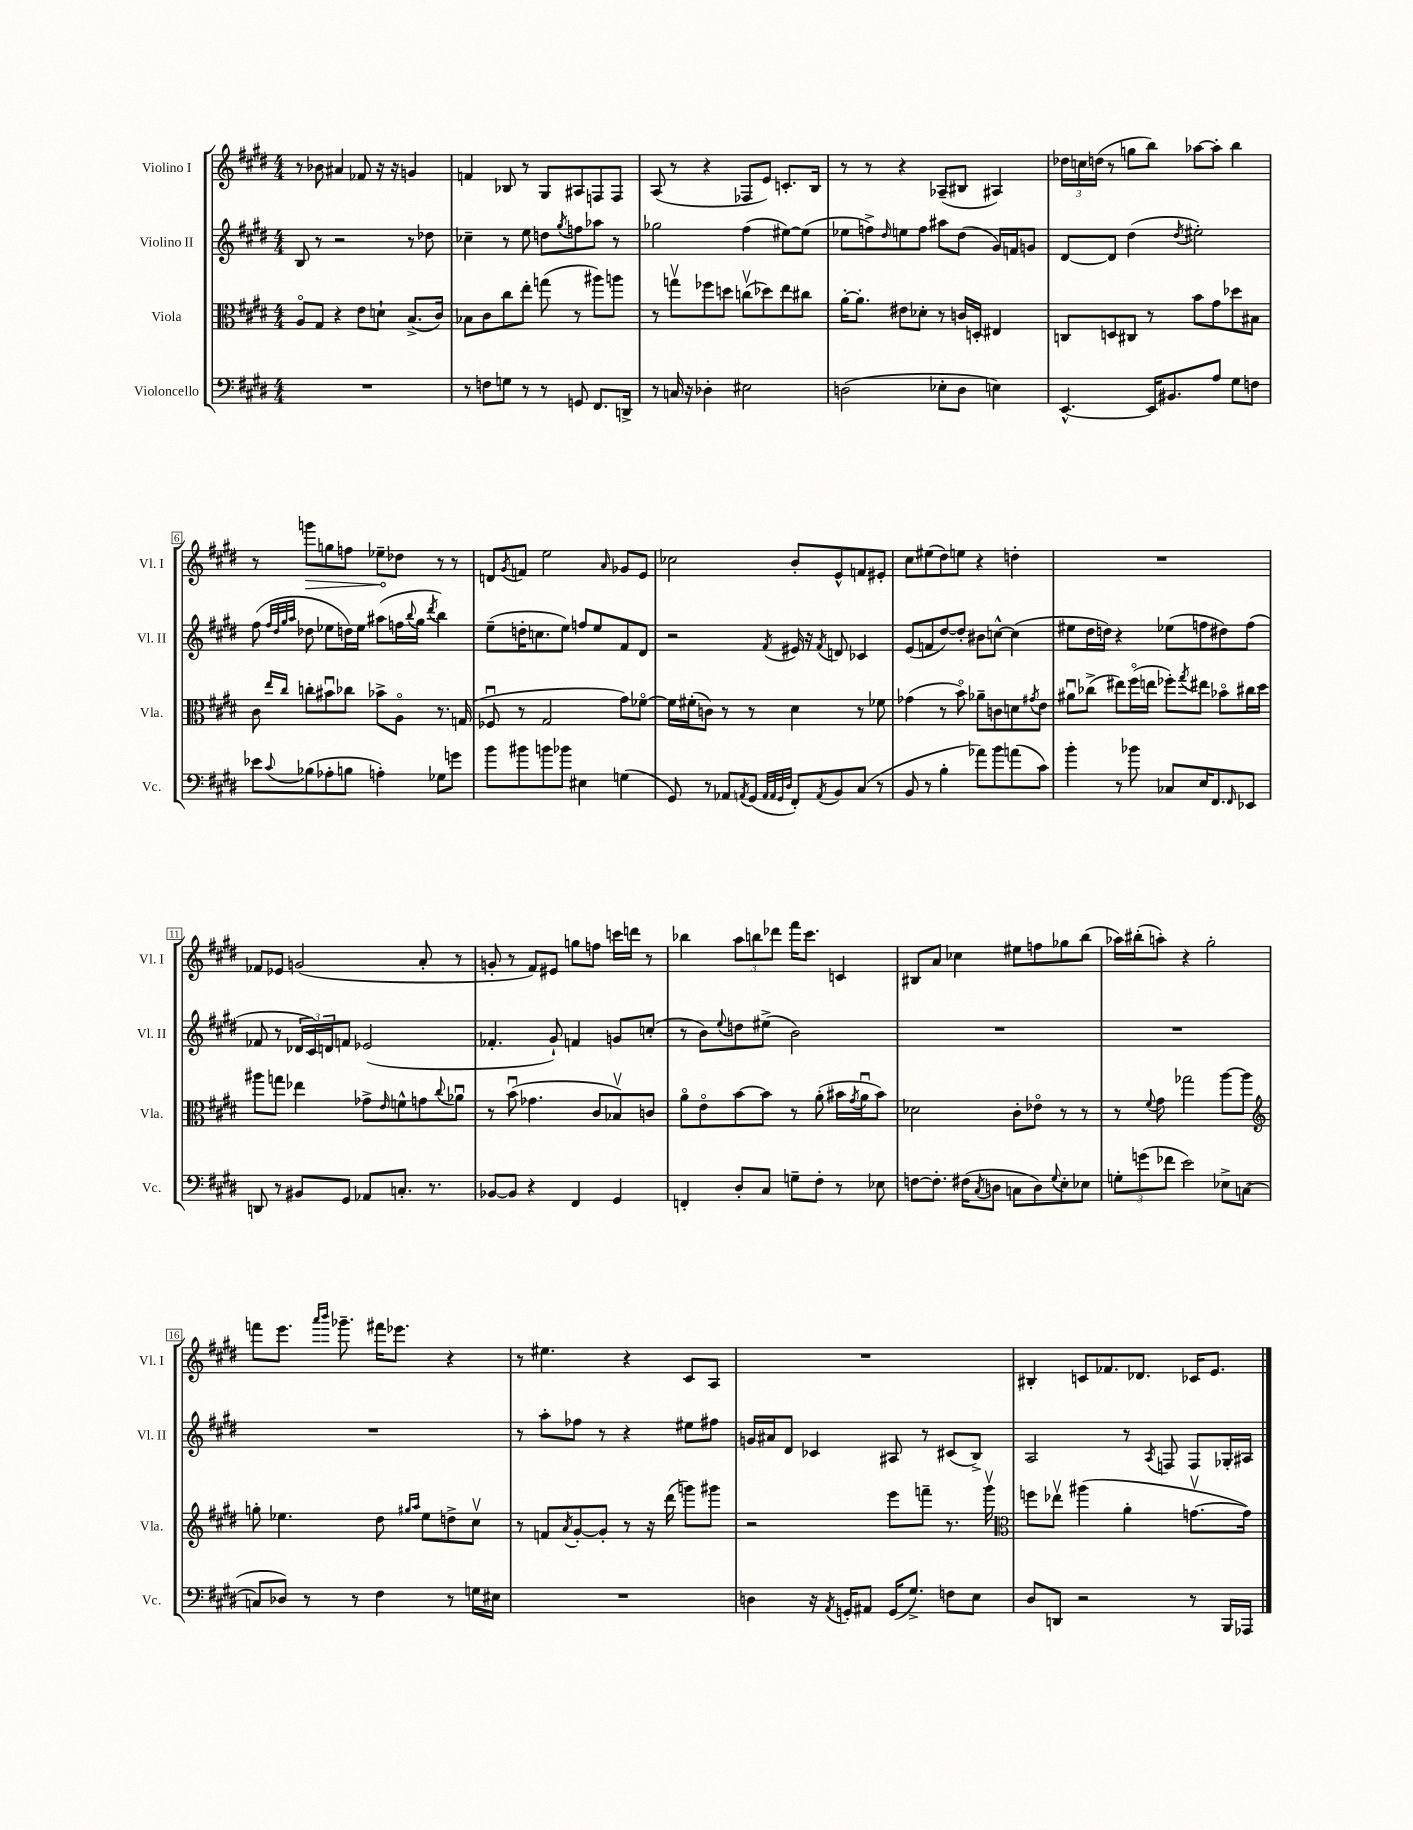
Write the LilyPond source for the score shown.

<<
\new StaffGroup <<
\new Staff = "s0" \with { instrumentName = "Violino I" shortInstrumentName = "Vl. I" } {
    \clef treble \key e \major \numericTimeSignature \time 4/4
    r8 bes'8 ais'4 fes'8 r16 r16 g'4 |
    f'4 bes8 r8 gis8 ais8 f8 f8 |
    a8( r8 r4 fes8 e'8) c'8.-. b16 |
    r8 r8 r4 aes8--( bis8 ais4) |
    \tuplet 3/2 { des''16 c''16 d''16( } r8 g''8 b''8) aes''8~ aes''8-. b''4 |
    r8 \once \override Hairpin.circled-tip = ##t g'''8\> g''8 f''8 ees''8--\! des''8 r8 r8 |
    d'8 \acciaccatura { gis'8 } f'8 e''2 \grace { a'16 } ges'8 e'8 |
    ces''2 b'8-. e'8-^ f'8 eis'8-. |
    cis''8 eis''8( dis''8) e''8 r4 d''4-. |
    R1 |
    fes'8 ees'8 g'2( a'8-. r8 |
    g'8-. r8 fis'8) eis'8 g''8 f''8 c'''16 d'''16 r8 |
    bes''4 \tuplet 3/2 { a''8 b''8 des'''8 } fis'''16 cis'''8. c'4 |
    bis8 a'8 ces''4 eis''8 f''8 ges''8 b''8( |
    aes''16) bis''16-.( a''8-.) r4 gis''2-. |
    f'''8 e'''8. \grace { a'''16 b'''16 } ges'''8.-- fis'''16 ees'''8. r4 |
    r8 eis''4. r4 cis'8 a8 |
    R1 |
    bis4-. c'8 fes'8. des'8. ces'16 e'8. \bar "|." |
}
\new Staff = "s1" \with { instrumentName = "Violino II" shortInstrumentName = "Vl. II" } {
    \clef treble \key e \major \numericTimeSignature \time 4/4
    b8 r8 r2 r8 des''8 |
    ces''4-- r8 e''8 d''8 \acciaccatura { gis''8 } f''8 aes''8 r8 |
    ges''2 fis''4( eis''8~) eis''8( |
    ees''8 f''8->) \grace { dis''16 } e''8 f''8 ais''8 dis''8( gis'16) f'16 g'8 |
    dis'8~ dis'8 dis''4( \acciaccatura { dis''8 } eis''2-.) |
    fis''8( \grace { fis''32 dis''32 gis''32 a''32 } des''8 ees''8 d''16) ees''16 ais''8( f''16 \appoggiatura { b''8 } gis''16 \acciaccatura { dis'''8 } b''4) |
    e''8--( d''16-. c''8. e''8) f''8 e''8 fis'8 dis'8 |
    r2 \acciaccatura { fis'8 } eis'16 r16 \acciaccatura { fis'8 } d'8 ces'4 |
    e'8( f'8 dis''8~) dis''8-. bis'8 c''8~-^ c''4( |
    eis''8 dis''16 d''16) r4 ees''8( f''8 dis''8) f''8( |
    fes'8 r8 \tuplet 3/2 { des'16 cis'16) d'16 } f'8 ees'2( |
    fes'4.-. gis'8-!) f'4 g'8 c''8-.( |
    r8 b'8) \appoggiatura { e''8 } d''8 eis''8->( b'2) |
    R1 |
    R1 |
    R1 |
    r8 a''8-. fes''8 r8 r4 eis''8 fis''8 |
    g'16 ais'16 dis'8 ces'4 ais8 r8 cis'8( b8->) |
    a2 r8 \acciaccatura { a8 } f8 f8 ges16-. ais16 \bar "|." |
}
\new Staff = "s2" \with { instrumentName = "Viola" shortInstrumentName = "Vla." } {
    \clef alto \key e \major \numericTimeSignature \time 4/4
    a8\flageolet gis8 r4 e'8 d'8-! b8.->( cis'16) |
    bes8 cis'8 cis''8 e''8-. g''8( r8 ais''8) a''8 |
    r8 g''8\upbow fes''8 d''8 c''8\upbow( des''8) e''8 cis''8 |
    a'16~-. a'8.-. eis'8 des'8-. r8 c'16 d16-. eis4 |
    c8 d8 cis8 r8 b'8 gis'8 des''8 bis8 |
    cis'8 \grace { e''16 cis''16 } c''8-. bis'8\downbow ces''8 bes'8-> a8\flageolet r8. g16( |
    fes8\downbow r8 gis2 gis'8) fes'8~\flageolet |
    fes'16 fis'16-.( c'8) r8 r8 dis'4 r8 fes'8 |
    ges'4( r8 b'8\flageolet) aes'8-- c'8 d'8 \acciaccatura { gis'8 } e'8 |
    ais'8\downbow ces''8->( eis''8) fis''16\flageolet( e''16 fes''8-.) \acciaccatura { gis''8 } eis''8 bes'8\flageolet cis''16 dis''16 |
    ais''8 g''8 ees''4 ges'8-> \grace { e'16 } f'8-^ g'8 \appoggiatura { cis''8 } aes'8\downbow |
    r8 b'8\downbow( ges'4. cis'8 bes8\upbow) c'8 |
    a'8\flageolet e'8\flageolet b'8~ b'8 r8 a'8-.( bis'16 \acciaccatura { gis'8 } a'16\downbow bis'8) |
    des'2 cis'8-. ees'8\flageolet r8 r8 |
    r8 \appoggiatura { fis'8 } gis'8 ges''2 a''8~ a''8 |
    \clef treble g''8-. ees''4. dis''8 \grace { gis''16 a''16 } ees''8 d''8-> cis''8\upbow |
    r8 f'8 \acciaccatura { a'8 } gis'8~-. gis'8-. r8 r16 dis'''16( g'''8) gis'''8 |
    r2 e'''8 f'''8-- r8. gis'''16\upbow |
    \clef alto f''8 ees''8\upbow ais''4( a'4-. g'8.~\upbow g'16) \bar "|." |
}
\new Staff = "s3" \with { instrumentName = "Violoncello" shortInstrumentName = "Vc." } {
    \clef bass \key e \major \numericTimeSignature \time 4/4
    R1 |
    r8 f8 g8 r8 r8 g,8 fis,8. d,16-> |
    r8 c16 r16 des4-. eis2 |
    d2( ees8-. d8 e4) |
    e,4.~-^ e,16 bis,8. a8 gis8 f8 |
    ees'8 \appoggiatura { cis'8 } bes8( aes8-. b8 a4-.) ges8 g'8 |
    b'8 bis'8 b'8 bes'8 eis4 g4( |
    gis,8) r8 aes,8 \acciaccatura { a,8 } gis,8( \grace { a,32 a,32 gis,32 dis32 } fis,8-.) \acciaccatura { a,8 } b,8 cis8( r8 |
    b,8 r8 b4-. aes'8) b'8 a'8( cis'8) |
    b'4-. r8 bes'8 ces8 e16 fis,8. \grace { fis,16 } ees,8 |
    d,8 r8 bis,8 gis,8 aes,8 c8.-. r8. |
    bes,8~ bes,8 r4 fis,4 gis,4 |
    f,4-. dis8-. cis8 g8-- fis8-. r8 ees8 |
    f8~ f8.-. fis16( \acciaccatura { cis8 } d8 c8 d8) \appoggiatura { gis8 } e8-. ees8 |
    \tuplet 3/2 { g8-. g'8( fes'8 } e'2) ees8-> c8~( |
    c8 des8) r8 r8 fis4 r8 g16 eis16 |
    R1 |
    d4 r16 \acciaccatura { a,8 } g,16-. ais,8 g,16( gis8.->) f8 e8 |
    dis8 d,8 r2 r8 b,,16 aes,,16 \bar "|." |
}
>>
>>
\layout { \context { \Score \override BarNumber.stencil = #(make-stencil-boxer 0.1 0.3 ly:text-interface::print) } }
